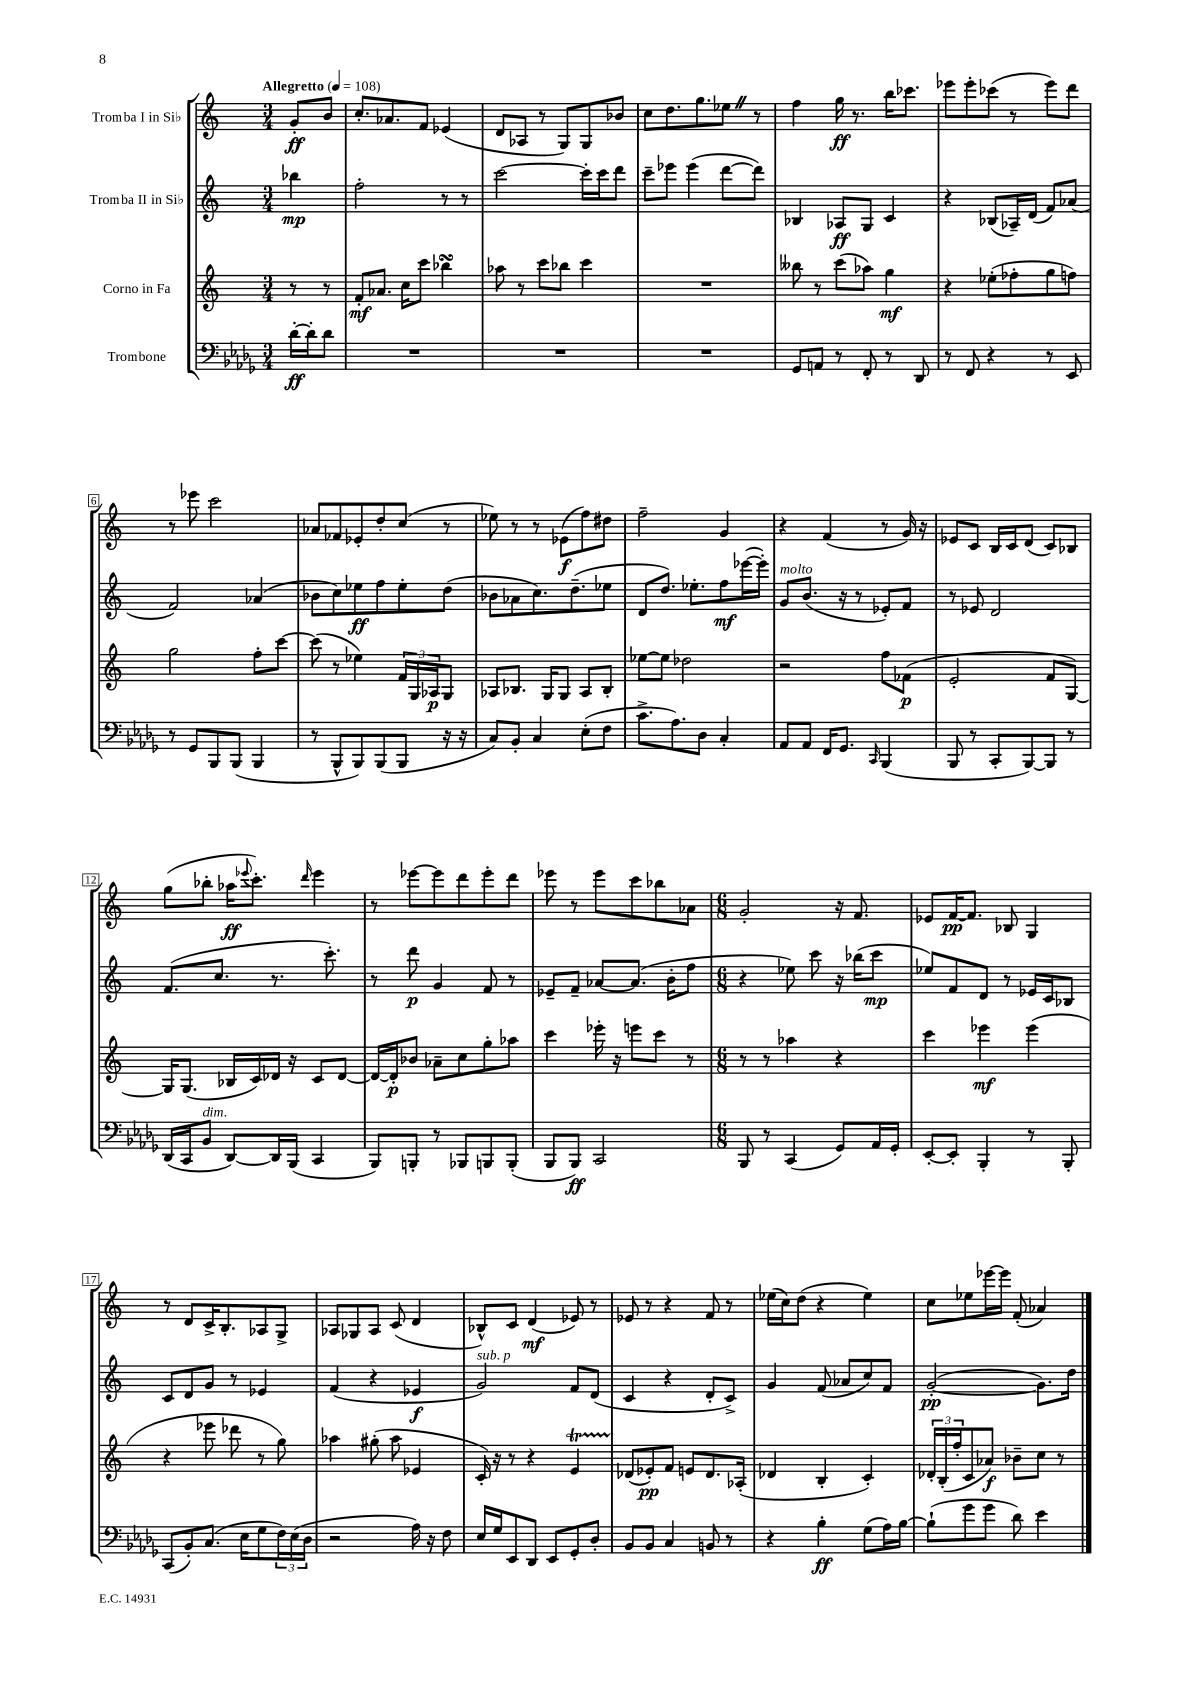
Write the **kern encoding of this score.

**kern	**kern	**kern	**kern
*staff4	*staff3	*staff2	*staff1
*clefF4	*clefG2	*clefG2	*clefG2
*k[b-e-a-d-g-]	*k[]	*k[]	*k[]
*M3/4	*M3/4	*M3/4	*M3/4
*MM108	*MM108	*MM108	*MM108
[16d-'\LL	8r	4bb-\	8g'/L
16d-'\]J	.	.	.
8d-\J	8r	.	8b/J
=	=	=	=
2.r	8f'/L	2ff'\	8.cc'/L
.	8.a-/J	.	.
.	.	.	8.a-/
.	16cc\LK	.	.
.	8ccc\J	.	8f/J
.	4bb-\	8r	(4e-/
.	.	8r	.
=	=	=	=
2.r	8aa-\	[2ccc\	8d/L
.	8r	.	8A-/J
.	8ccc\L	.	8r
.	8bb-\J	.	8G/L)
.	4ccc\	16ccc'\]LL	8G/
.	.	16ccc\J	.
.	.	8ddd\J	8b-/J
=	=	=	=
2.r	2.r	8ccc~\L	8cc\L
.	.	8eee-\J	8.dd\
.	.	(4eee-\	.
.	.	.	8.gg\
.	.	[8ddd\L	8ee-\J
.	.	8ddd\]J)	8r
=	=	=	=
8GG-/L	8bb--\	4B-/	4ff\
8AA/J	8r	.	.
8r	(8ccc\L	8A-/L	16gg\
.	.	.	8.r
8FF'/	8aa-\J)	8G/J	.
8r	4gg\	4c/	16bb\LK
.	.	.	8.ccc-\J
8DD-/	.	.	.
=	=	=	=
8r	4r	4r	8eee-\L
8FF/	.	.	8eee-'\
4r	(8ee-'\L	(8B-/L	(8ccc-\J
.	8ff-'\	16A-~/L)	8r
.	.	(16d/JJ	.
8r	8gg\	8f/L)	8eee-\L)
8EE-/	8ff\J)	(8a-/J	8ddd\J
=	=	=	=
8r	2gg\	2f/)	8r
8GG-/L	.	.	8eee-\
8BBB-/	.	.	2ccc\
(8BBB-/J	.	.	.
4BBB-/	8ff'\L	(4a-/	.
.	[8ccc\J	.	.
=	=	=	=
8r	(8ccc\]	8b-\L	8a-/L
8BBB-^^/L	8r	8cc\)	8f-/
8BBB-/)	4ee-\)	8ee-\	8e-'/
(8BBB-/	.	8ff\	8dd'/
8BBB-/J	24f/LL	8ee-'\	(8cc/J
.	24G/	.	.
.	24A-/J	.	.
16r	8G/J	(8dd\J	8r
16r	.	.	.
=	=	=	=
8C/L)	8A-/L	8b-\L	8ee-\)
8BB-'/J	8.B-/J	8a-\	8r
4C/	.	8.cc\)	8r
.	16G/LK	.	.
.	8G/J	.	(8e-\L
.	.	(8.dd~\	.
(8E-'\L	8A-/L	.	8ff\)
8F\J	8B-'/J	8ee-\J	8dd#\J
=	=	=	=
8.c^\L	[8ee-\L	8d/L	2ff~\
.	8ee-\]J	8.dd/J)	.
8.A-\)	.	.	.
.	2dd-\	.	.
.	.	8.ee-'\L	.
8D-\J	.	.	.
4C'/	.	8ff\	4g/
.	.	([16eee-\L	.
.	.	16eee-'\]JJ)	.
=	=	=	=
8AA-/L	2r	8g/L	4r
8AA-/J	.	(8.b/J	.
16FF/LK	.	.	(4f/
8.GG-/J	.	16r	.
.	.	8r	.
16qqCC/	.	.	.
(4BBB-/	8ff\L	8e-'/L)	8r
.	(8f-\J	8f/J	16g/)
.	.	.	16r
=	=	=	=
8BBB-/	2e'/	8r	8e-/L
8r	.	8e-/	8c/J
8CC'/L	.	2d/	16B/LL
.	.	.	16c/J
[8BBB-/)	.	.	(8d/J
8BBB-/]J	8f/L	.	8c/L)
8r	[8G/J)	.	8B-/J
=	=	=	=
(16DD-/LL	16G/]LK	(8.f/L	(8gg\L
16CC/J	(8.G/J	.	.
8BB-/J	.	.	8bb-'\J
.	.	8.cc/J	.
[8DD-/L)	16B-/LL	.	16aa-\LK
.	.	.	8qqeee-/
.	16c/)	.	8.ccc'\J)
16DD-/]L	16d-/JJ	8.r	.
(16BBB-/JJ	16r	.	.
.	.	.	16qqddd/
4CC/	8c/L	.	4eee-\
.	.	8.ccc'\)	.
.	[8d-/J	.	.
=	=	=	=
8BBB-/L)	16d-/_LL	8r	8r
.	16d-'/]J	.	.
8BBB'/J	8b-/J	8ddd\	[8eee-\L
8r	8a-~\L	4g/	8eee-\]
8BBB-/L	8cc\	.	8ddd\
8BBB/	8gg'\	8f/	8eee-'\
(8BBB'/J	8aa-\J	8r	8ddd\J
=	=	=	=
8BBB-/L	4ccc\	8e-~/L	8eee-\
8BBB-/J)	.	8f~/J	8r
2CC/	16eee-'\	[8a-/L	8eee-\L
.	16r	.	.
.	8eee\L	(8.a-/]J	8ccc\
.	8ccc\J	.	8bb-\
.	.	16b'\LK	.
.	8r	8ff\J	8a-\J
=	=	=	=
*M6/8	*M6/8	*M6/8	*M6/8
8BBB-/	8r	4r	2g'/
8r	8r	.	.
(4CC/	4aa-\	8ee-\)	.
.	.	8ccc\	.
8GG-/L)	4r	16r	16r
.	.	(16bb-\LK	8.f/
16AA-/L	.	8ccc\J	.
16GG-'/JJ	.	.	.
=	=	=	=
[8EE-'/L	4ccc\	8ee-/L)	8e-/L
8EE-'/]J	.	8f/	[16f/K
.	.	.	8.f/]J
4BBB-'/	4eee-\	8d/J	.
.	.	8r	8B-/
8r	(4eee-\	16e-/LL	4G/
.	.	16c/J	.
8BBB-'/	.	8B-/J	.
=	=	=	=
(8CC/L	4r	8c/L	8r
8BB-'/)	.	8d/	8d/L
(8.C/J	8eee-\	8g/J	16c^/K
.	.	.	8.B'/
.	8ddd-\	8r	.
16E-\LK	.	.	.
8G-\	8r	4e-/	8A-/
24F\L)	8gg\)	.	8G^/J
(24E-\	.	.	.
24D-\JJ	.	.	.
=	=	=	=
2r	4aa-\	(4f/	8A-/L
.	.	.	8G-/
.	(8gg#'\	4r	8A-/J
.	8aa-\	.	(8c/
16A-\)	4e-/	4e-/	4d/
16r	.	.	.
8F\	.	.	.
=	=	=	=
16E-/LL	16c'/)	2g/)	8B-^^/L)
16G-/J	16r	.	.
8EE-/	8r	.	8c/J
8DD-/J	4r	.	(4d/
8EE-/L	.	.	.
8GG-'/	4e/	8f/L	8e-/)
8D-'/J	.	(8d/J	8r
=	=	=	=
8BB-/L	(8d-/L	4c/	8e-/
8BB-/J	8e-'/)	.	8r
4C/	8f/J	4r	4r
.	8e/L	.	.
8BB/	8.d-/	8d'/L	8f/
8r	.	8c^/J)	8r
.	(16A-'/Jk	.	.
=	=	=	=
4r	4d-/	4g/	(16ee-\LL
.	.	.	16cc\J)
.	.	.	(8dd\J
4B-'\	4B'/	(8f/	4r
.	.	8a-/L	.
(8G-\L	4c'/)	8cc/)	4ee-\)
16A-\L)	.	8f/J	.
[16B-\JJ	.	.	.
=	=	=	=
(8B-`\]L	24d-'/LL	([2g'/	8cc\L
.	(24B'/	.	.
.	24ff'/J	.	.
8g-\	8c/	.	8ee-\
8g-\J	8a-/J)	.	[16eee-\L
.	.	.	16eee-\]JJ
8d-\)	8b-~\L	.	(8f'/
4e-\	8cc\J	8.g\]L)	4a-/)
.	8r	.	.
.	.	16dd\Jk	.
==	==	==	==
*-	*-	*-	*-
